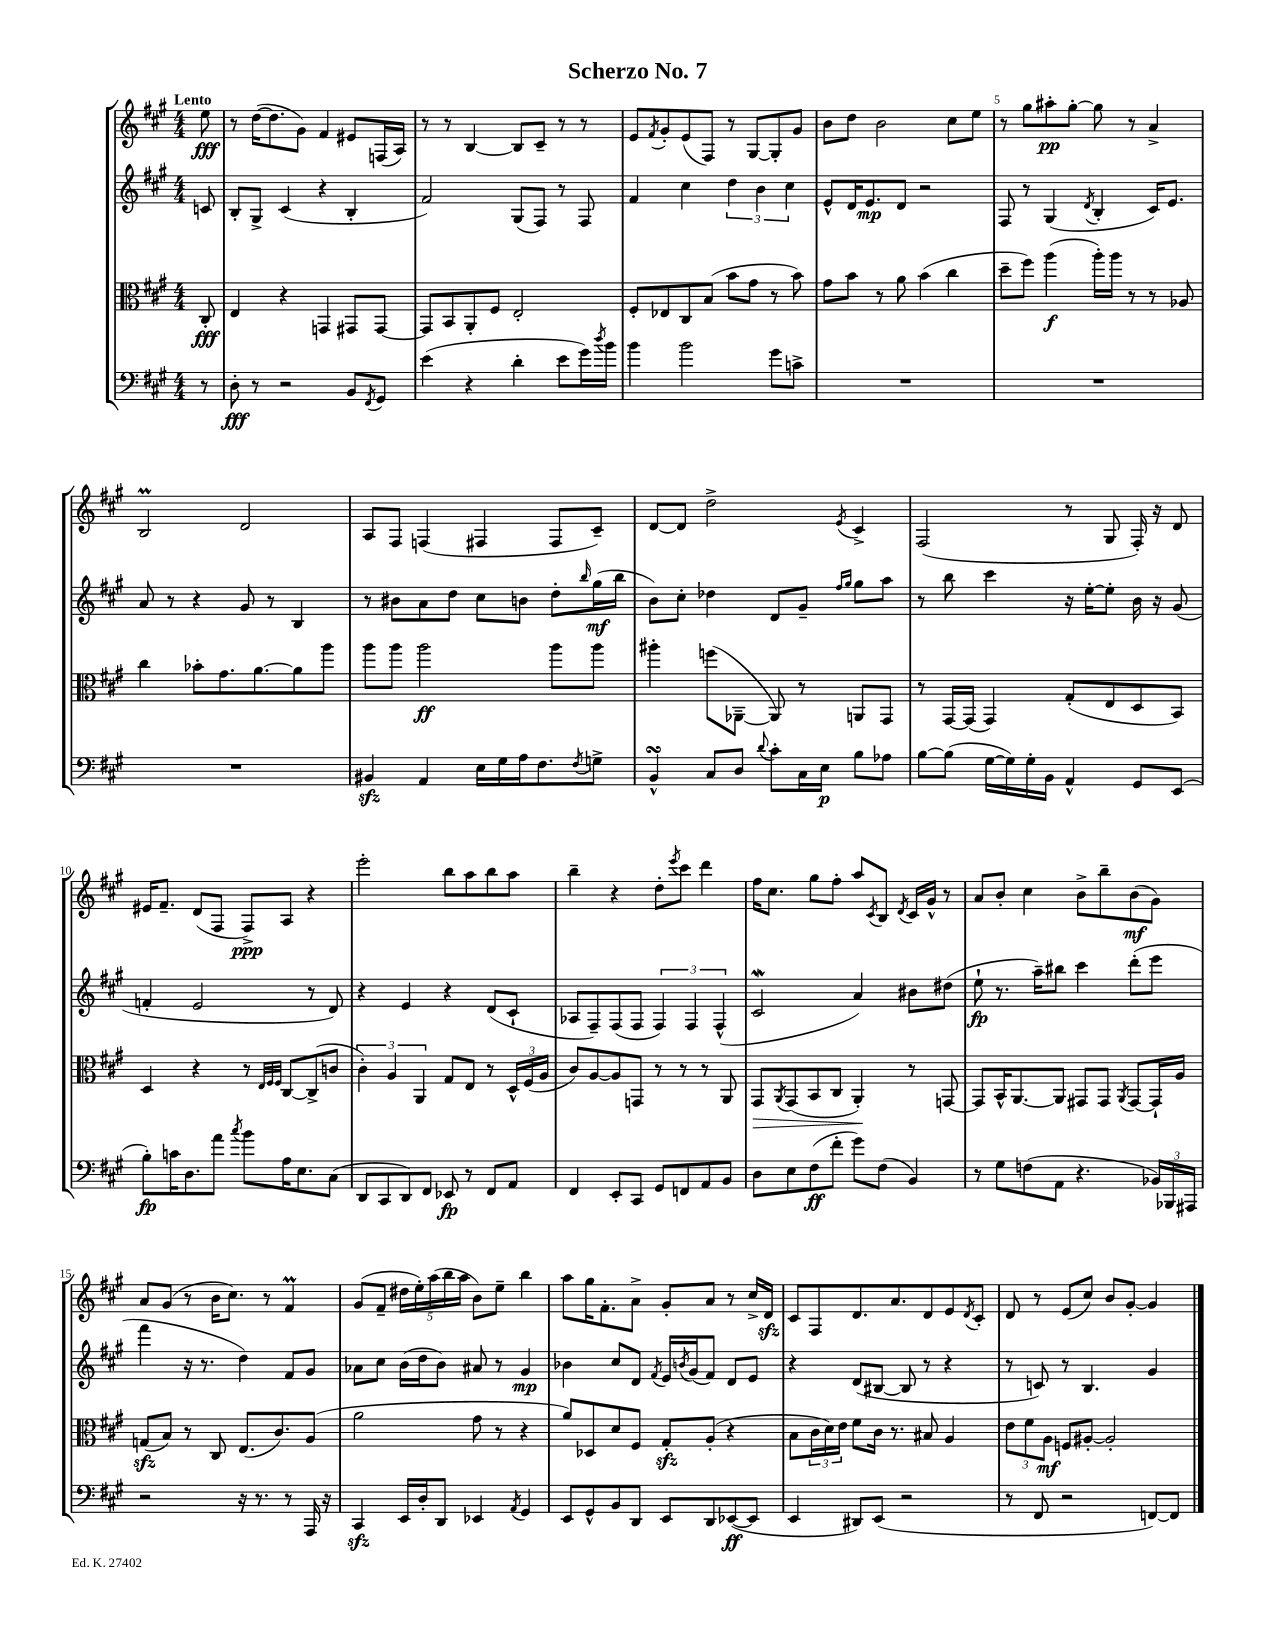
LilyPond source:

\header { title = "Scherzo No. 7" }
<<
\new StaffGroup <<
\new Staff = "s0" {
    \clef treble \key a \major \numericTimeSignature \time 4/4 \partial 8 \tempo "Lento"
    e''8\fff |
    r8 d''16~( d''8. gis'8) fis'4 eis'8 f16( a16) |
    r8 r8 b4~ b8 cis'8-- r8 r8 |
    e'8 \acciaccatura { fis'8 } gis'8-. e'8( fis8) r8 gis8~ gis8-. gis'8 |
    b'8 d''8 b'2 cis''8 e''8 |
    r8 gis''8 ais''8-.\pp gis''8~-. gis''8 r8 a'4-> |
    b2\prall d'2 |
    a8 fis8 f4( fis4 fis8 cis'8--) |
    d'8~ d'8 d''2-> \acciaccatura { e'8 } cis'4-> |
    fis2( r8 gis8 fis16-.) r16 d'8 |
    eis'16 fis'8.-- d'8( fis8 fis8->\ppp) a8 r4 |
    e'''2-. b''8 a''8 b''8 a''8 |
    b''4-- r4 d''8-. \acciaccatura { e'''8 } cis'''8 d'''4 |
    fis''16 cis''8. gis''8 fis''8-. a''8 \acciaccatura { cis'8 } b8 \acciaccatura { d'8 } cis'16 gis'16-^ r8 |
    a'8 b'8-. cis''4 b'8-> b''8-- b'8\mf( gis'8) |
    a'8 gis'8( r8 b'16 cis''8.) r8 fis'4\prall |
    gis'8( fis'8-- \tuplet 5/4 { dis''16 e''16-.) a''16( b''16 a''16 } b'8) e''8-- b''4 |
    a''8 gis''16 fis'8.-. a'8-> gis'8-. a'8 r8 cis''16-> d'16\sfz |
    cis'8 fis8 d'8. a'8. d'8 e'8 \acciaccatura { d'8 } cis'8-. |
    d'8 r8 e'8( cis''8) b'8 gis'8~-. gis'4 \bar "|." |
}
\new Staff = "s1" {
    \clef treble \key a \major \numericTimeSignature \time 4/4 \partial 8
    c'8 |
    b8-. gis8-> cis'4( r4 b4-. |
    fis'2) gis8( fis8) r8 fis8 |
    fis'4 cis''4 \tuplet 3/2 { d''4 b'4 cis''4 } |
    e'8-^ d'16 e'8.\mp d'8 r2 |
    fis8 r8 gis4( \acciaccatura { d'8 } b4-. cis'16) e'8. |
    a'8 r8 r4 gis'8 r8 b4 |
    r8 bis'8 a'8 d''8 cis''8 b'8 d''8-. \grace { b''16 } gis''16\mf( b''16 |
    b'8) cis''8-. des''4 d'8 gis'8-- \grace { fis''16 gis''16 } gis''8 a''8 |
    r8 b''8 cis'''4 r16 e''16~-. e''8-. b'16 r16 gis'8( |
    f'4-. e'2 r8 d'8) |
    r4 e'4 r4 d'8( cis'8-! |
    aes8 fis8--) fis8( fis8 \tuplet 3/2 { fis4) fis4 fis4-^( } |
    cis'2\mordent a'4) bis'8 dis''8( |
    e''8-!\fp r8. a''16--) bis''8 cis'''4 d'''8-.( e'''8 |
    fis'''4 r16 r8. d''4) fis'8 gis'8 |
    aes'8 cis''8 b'16( d''16 b'8) ais'8 r8 gis'4\mp |
    bes'4 cis''8 d'8 \acciaccatura { fis'8 } e'16 \acciaccatura { b'8 } gis'16( fis'8) d'8 e'8 |
    r4 d'8( bis8~ bis8 r8 r4 |
    r8 c'8) r8 b4. gis'4 \bar "|." |
}
\new Staff = "s2" {
    \clef alto \key a \major \numericTimeSignature \time 4/4 \partial 8
    cis8-.\fff |
    e4 r4 g,4 gis,8 gis,8~ |
    gis,8 b,8 a,8-. fis8 e2-. |
    fis8-. ees8 cis8 b8( b'8 gis'8 r8 b'8) |
    gis'8 b'8 r8 a'8 b'4( cis''4 |
    d''8-- fis''8) a''4\f( a''16-.) a''16 r8 r8 aes8 |
    cis''4 bes'8-. gis'8. a'8.~ a'8 a''8 |
    a''8 a''8 a''2\ff a''8 a''8 |
    ais''4-. f''8( aes,8~-- aes,8) r8 a,8 gis,8 |
    r8 gis,16~ gis,16( gis,4) gis8-.( e8 d8 b,8) |
    d4 r4 r8 \grace { e32 fis32 fis32 } cis8~ cis8->( c'8 |
    \tuplet 3/2 { cis'4-.) a4 a,4 } gis8 e8 r8 \tuplet 3/2 { d16-^ fis16( a16 } |
    cis'8) a8~ a8 g,8 r8 r8 r8 a,8 |
    gis,8\> \acciaccatura { a,8 } gis,8( b,8 cis8 a,4-.\!) r8 g,8~ |
    g,8 b,16-^ a,8.~ a,8 gis,8 gis,8 \acciaccatura { a,8 } gis,8~ gis,16-! a16 |
    g8\sfz( b8) r8 cis8 e8.( cis'8.) a8( |
    a'2 gis'8 r8 r4 |
    a'8) des8 d'8 fis8 gis8-.\sfz a8-.( r4 |
    b8 \tuplet 3/2 { cis'16 d'16) e'16 } fis'8 cis'16 r8. bis8 a4 |
    \tuplet 3/2 { e'8 fis'8 a8\mf } f8 ais8~-. ais2-. \bar "|." |
}
\new Staff = "s3" {
    \clef bass \key a \major \numericTimeSignature \time 4/4 \partial 8
    r8 |
    d8-.\fff r8 r2 b,8 \acciaccatura { fis,8 } gis,8 |
    e'4( r4 d'4-. e'8 gis'16) \acciaccatura { d''8 } b'16 |
    b'4 b'2 gis'8 c'8-> |
    R1 |
    R1 |
    R1 |
    bis,4\sfz a,4 e16 gis16 a16 fis8. \acciaccatura { fis8 } g8-> |
    b,4-^\turn cis8 d8 \appoggiatura { d'8 } cis'8-. cis16 e16\p b8 aes8 |
    b8~ b8( gis16~ gis16) gis16-. b,16 a,4-^ gis,8 e,8( |
    b8-.\fp) c'16 d8. a'8 \acciaccatura { cis''8 } b'8 a16 e8. cis8( |
    d,8 cis,8 d,8) fis,8 ees,8\fp r8 fis,8 a,8 |
    fis,4 e,8-. cis,8 gis,8 f,8 a,8 b,8 |
    d8 e8 fis8\ff( fis'8-. gis'8) fis8( b,4) |
    r8 gis8 f8( a,8 r4. \tuplet 3/2 { bes,16) bes,,16 ais,,16 } |
    r2 r16 r8. r8 a,,16 r16 |
    cis,4\sfz e,16 d16-. d,8 ees,4 \acciaccatura { a,8 } gis,4 |
    e,8 gis,8-^ b,8 d,8 e,8 d,8 ees,8~\ff( ees,8 |
    e,4 dis,8) e,8( r2 |
    r8 fis,8 r2 f,8~) f,8 \bar "|." |
}
>>
>>
\layout { \context { \Score \override BarNumber.break-visibility = ##(#f #t #t) barNumberVisibility = #(every-nth-bar-number-visible 5) } }
